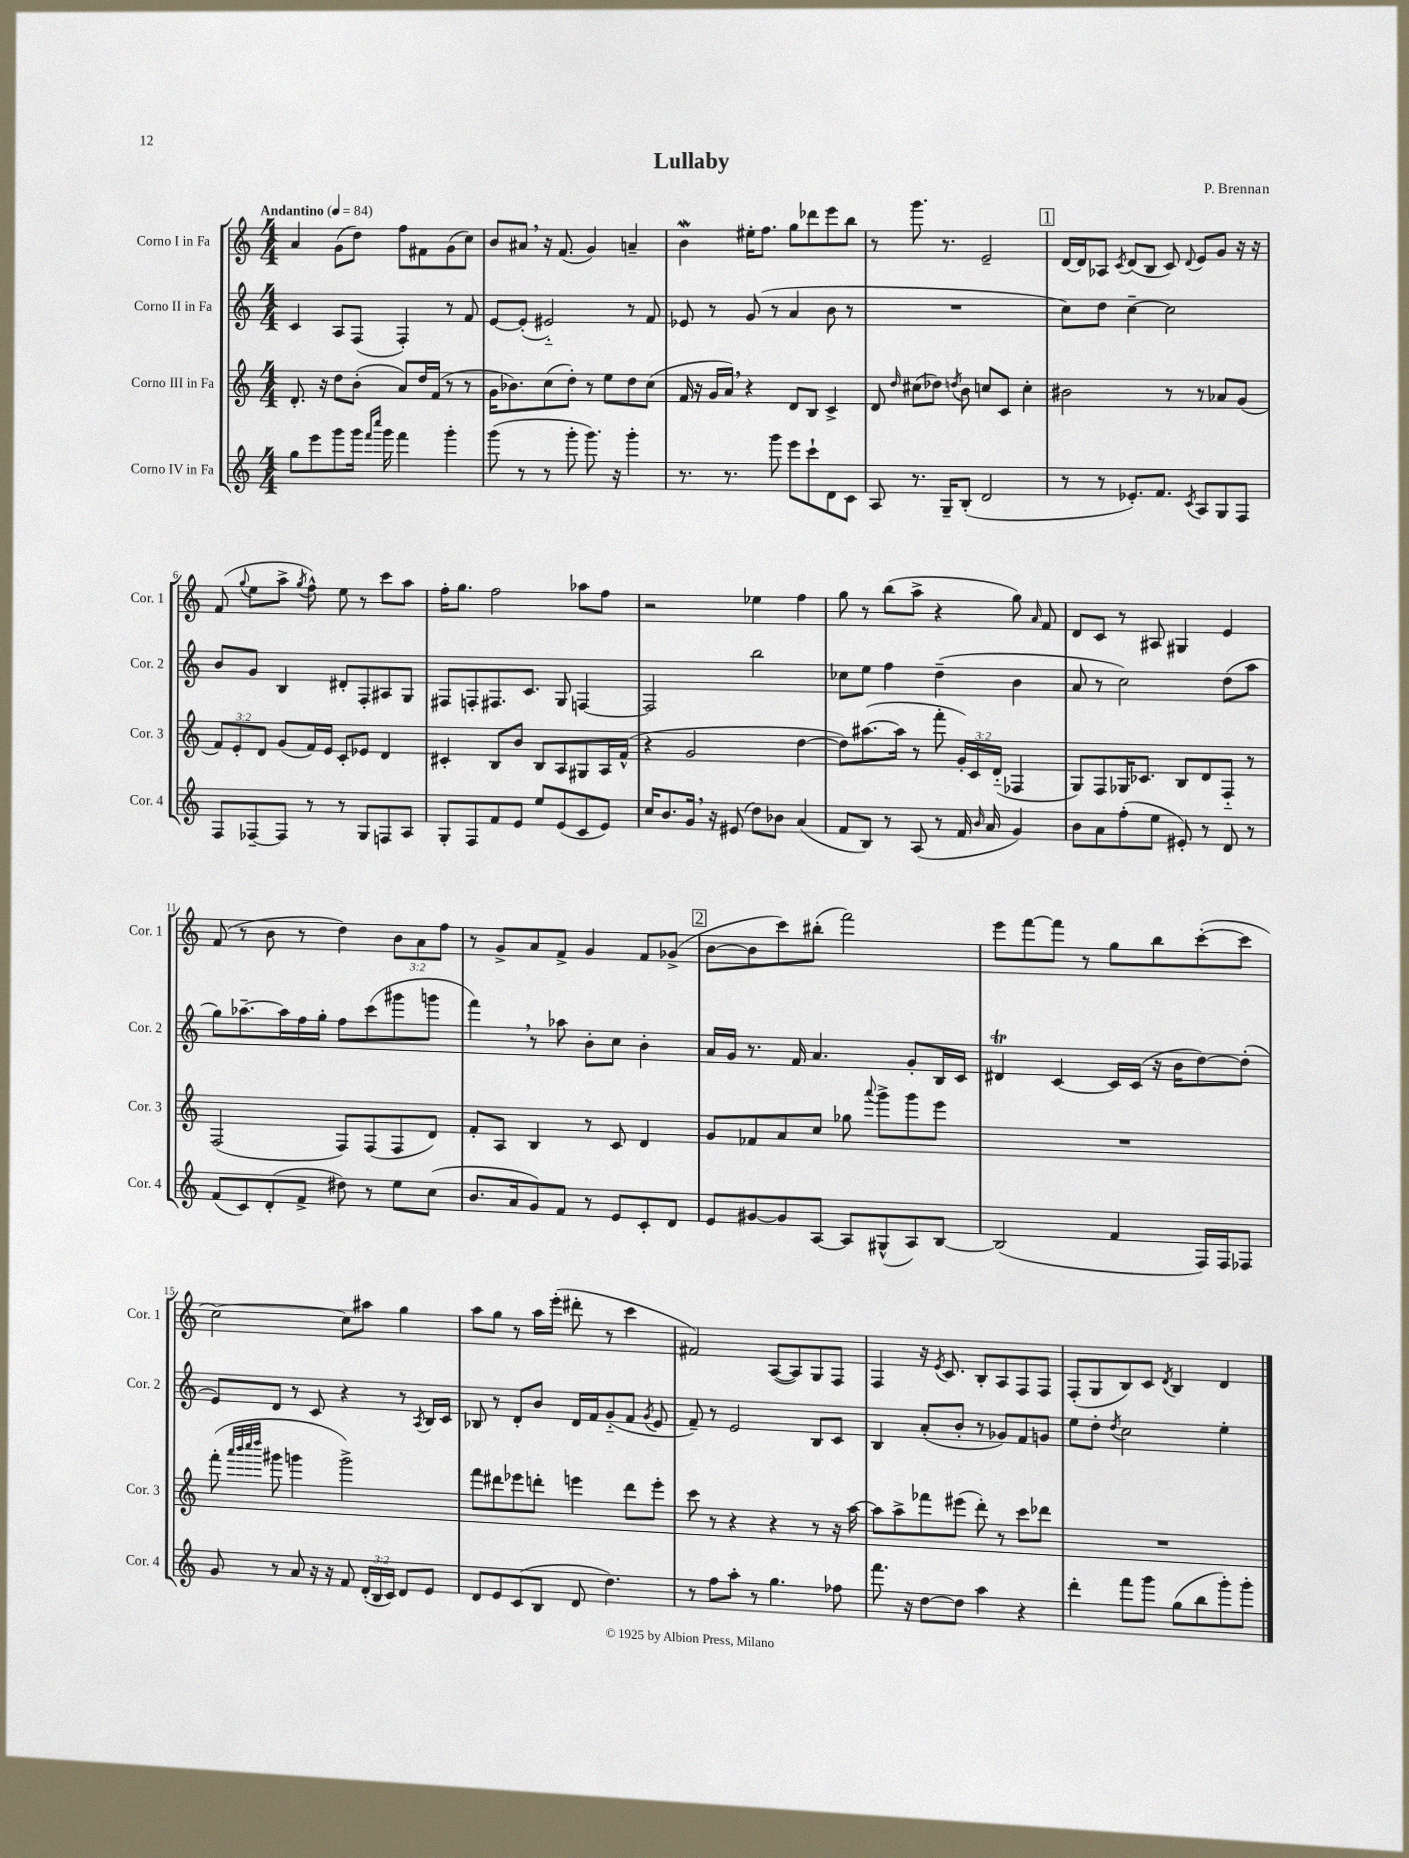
\header { title = "Lullaby" composer = "P. Brennan" }
<<
\new StaffGroup <<
\new Staff = "s0" \with { instrumentName = "Corno I in Fa" shortInstrumentName = "Cor. 1" } {
    \clef treble \key c \major \numericTimeSignature \time 4/4 \override Staff.TupletNumber.text = #tuplet-number::calc-fraction-text \tempo "Andantino" 4 = 84
    \autoBeamOff a'4 g'8[( d''8]) f''8[ fis'8 g'8( c''8]) |
    b'8[ ais'8] \breathe r16 f'8.( g'4) a'4-- |
    b'4\mordent eis''16[-. f''8.] g''8[ des'''8 e'''8 b''8] |
    r8 g'''8. r8. e'2-- |
    \mark \markup { \box "1" } d'16[~ d'16 aes8] \acciaccatura { c'8 } d'8[( b8] c'8) \appoggiatura { d'8 } e'8[ g'8] r16 r16 |
    f'8( \appoggiatura { g''8 } e''8[ a''8]-> \acciaccatura { g''8 } f''8-^) e''8 r8 c'''8[ a''8] |
    f''16[-. g''8.] f''2 aes''8[ f''8] |
    r2 ees''4 f''4 |
    g''8 r8 b''8[( a''8]-> r4 g''8) \grace { a'16 } f'8 |
    d'8[ c'8] r8 ais8 gis4 e'4 |
    f'8( r8 b'8 r8 d''4) \tuplet 3/2 { b'8[ a'8 f''8] } |
    r8 g'8[-> a'8 f'8]-> g'4 f'8[ ges'8]->( |
    \mark \markup { \box "2" } b'8[~ b'8 c'''8) bis''8]-.( f'''2) |
    e'''8[ f'''8~ f'''8] r8 g''8[ b''8 c'''8~-.( c'''8] |
    c''2~) c''8[ ais''8] g''4 |
    a''8[ g''8] r8 a''16[ e'''16]-.( dis'''8-. r8 c'''4 |
    fis'2) a8[~( a8) g8 f8] |
    f4 r16 \acciaccatura { e'8 } c'8. b8[-. a8 f8 f8] |
    f8[-.( g8 b8) c'8] \acciaccatura { d'8 } b4 d'4 \bar "|." |
}
\new Staff = "s1" \with { instrumentName = "Corno II in Fa" shortInstrumentName = "Cor. 2" } {
    \clef treble \key c \major \numericTimeSignature \time 4/4
    \autoBeamOff c'4 a8[ f8]( f4-.) r8 f'8 |
    e'8[~ e'8]-.( eis'2-_) r8 f'8 |
    ees'8 r8 g'8( r8 a'4 b'8 r8 |
    R1 |
    \mark \markup { \box "1" } c''8[) d''8] c''4~-- c''2 |
    b'8[ g'8] b4 dis'8[-. f8-. ais8 g8] |
    fis8[ f8-. fis8. c'8.] g8 f4~ |
    f2 b''2 |
    ces''8[ e''8] f''4 d''4--( b'4 |
    a'8 r8 c''2) d''8[( a''8] |
    g''8[) aes''8.~-- aes''16 f''16 g''16]-. f''8[ c'''8( gis'''8 g'''8] |
    f'''4) \breathe r8 aes''8 b'8[-. c''8] b'4-. |
    \mark \markup { \box "2" } a'16[ g'16] r8. f'16 a'4. g'8[-. b16 c'16] |
    dis'4\trill c'4~ c'16[ c'16]( r16 b'16[ d''8~) d''8]-.( |
    e'8[) d'8] r8 c'8 r4 r8 \acciaccatura { a8 } b16[ c'16] |
    bes8 r8 d'8[-. b'8] d'16[ f'16 g'8-_( f'8] \acciaccatura { g'8 } e'8 |
    f'8--) r8 e'2 b8[ c'8] |
    b4 a'8[-.( b'8]-. r8 ges'8[) f'8 g'8] |
    e''8[ d''8]-. \acciaccatura { d''8 } c''2 e''4-. \bar "|." |
}
\new Staff = "s2" \with { instrumentName = "Corno III in Fa" shortInstrumentName = "Cor. 3" } {
    \clef treble \key c \major \numericTimeSignature \time 4/4 \override Staff.TupletNumber.text = #tuplet-number::calc-fraction-text
    \autoBeamOff d'8.-. r16 d''8[ b'8]-.( a'8[) d''16 f'16]( r8 r8 |
    g'16[ bes'8.) c''8( d''8]-.) r8 e''8[ d''8 c''8]( |
    f'16 r16 g'16[ a'16]) \breathe r4 d'8[ b8] c'4-> |
    d'8 \grace { d''16 } cis''8[( des''8]) \acciaccatura { d''8 } b'8 c''8[ c'8] c''4-. |
    \mark \markup { \box "1" } bis'2 r8 r8 aes'8[ g'8]( |
    \tuplet 3/2 { f'8[) e'8-. d'8] } g'8[( f'16) e'16] c'8[-. ees'8] d'4 |
    cis'4-. b8[ b'8] b8[ a8 gis8 a16 f'16]-^( |
    r4 g'2 d''4~ |
    d''8[) ais''8.~( ais''16] r8 f'''8-. \tuplet 3/2 { g'16[-.) c'16 d'16]-_( } fes4 |
    g8[) f8 ges16 ces'8.] b8[ d'8 f8]-_ r8 |
    f2( f8[) f8( f8 d'8]) |
    f'8[-. a8] b4 r8 c'8 d'4 |
    \mark \markup { \box "2" } g'8[ fes'8 a'8 c''8] ges''8 \appoggiatura { a'''8 } g'''8[-> g'''8 e'''8] |
    R1 |
    f'''8-.( \grace { a'''32[ b'''32 c''''32 d''''32] } gis'''8 g'''4 g'''2->) |
    f'''8[ dis'''8 ees'''8 d'''8]-. e'''4 d'''8[ e'''8]-. |
    c'''8 r8 r4 r4 r8 r16 a''16~ |
    a''8[ a''8-> fes'''8 eis'''8]( d'''8-.) r8 c'''8[ des'''8] |
    R1 \bar "|." |
}
\new Staff = "s3" \with { instrumentName = "Corno IV in Fa" shortInstrumentName = "Cor. 4" } {
    \clef treble \key c \major \numericTimeSignature \time 4/4 \override Staff.TupletNumber.text = #tuplet-number::calc-fraction-text
    \autoBeamOff g''8[ e'''8 g'''8 g'''16] \grace { f'''16[ c''''16] } g'''16 f'''4 g'''4-. |
    g'''8( r8 r8 g'''8-. g'''8.) r16 g'''4-. |
    r8. r8. g'''8 e'''8[ c'''8-! d'8 c'8] |
    a8 r8. g16[-- b8]-.( d'2 |
    \mark \markup { \box "1" } r8 r8 ees'8.[-.) f'8.] \acciaccatura { c'8 } a8[ g8 f8] |
    f8[ fes8~-- fes8] r8 r8 g8[ f8 a8] |
    g8[-. f8 f'8 e'8] e''8[ e'8( c'8 e'8]) |
    c''16[ b'8. g'16] \breathe r16 eis'8( d''8[) bes'8] a'4( |
    f'8[ b8]) r8 a8( r8 f'16 \grace { b'16 } a'16 g'4) |
    b'8[ a'8 f''8-.( e''8] eis'8-.) r8 d'8 r8 |
    f'8[( c'8) d'8-.( f'8]-> dis''8) r8 e''8[ c''8]( |
    b'8.[ a'16 g'8) f'8] r8 e'8[ c'8-. d'8] |
    \mark \markup { \box "2" } e'8[ gis'8~ gis'8 a8]~ a8[ gis8-^( a8) b8]~ |
    b2( f'4 f16[) f16 fes8] |
    g'8 r8 a'8 r16 r16 f'8 \tuplet 3/2 { d'16[-.( b16 c'16]) } d'8[ e'8] |
    d'8[ e'8 c'8( b8] d'8 d''4.) |
    r8 f''8[ a''8]-. r8 g''4. fes''8 |
    f'''8. r16 d''8[~ d''8] a''4 r4 |
    d'''4-. f'''8[ g'''8] g''8[( b''8 g'''8-.) g'''8]-. \bar "|." |
}
>>
>>
